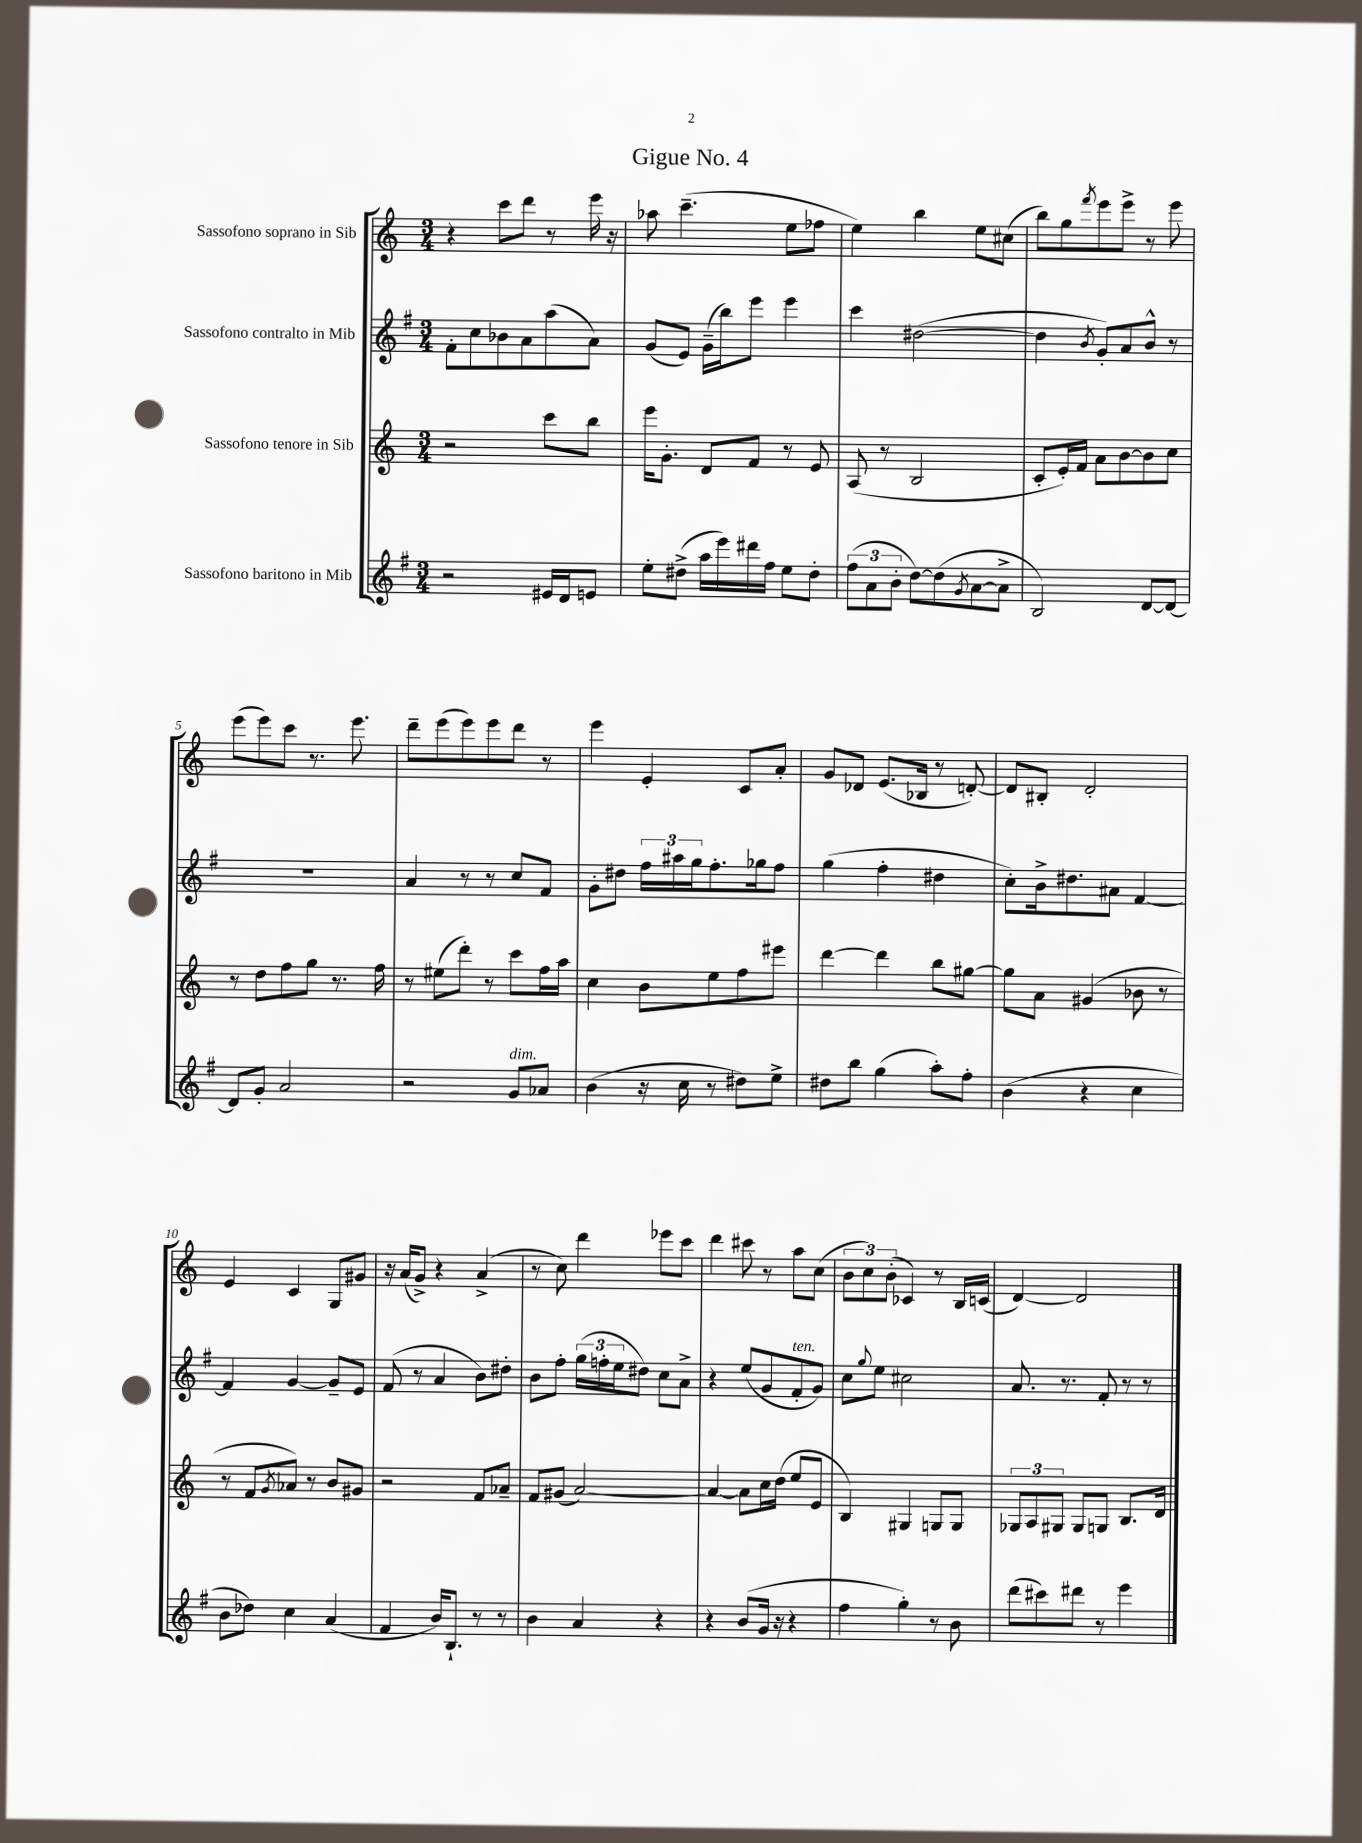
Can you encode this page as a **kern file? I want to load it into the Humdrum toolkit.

**kern	**kern	**kern	**kern
*part4	*part3	*part2	*part1
*staff4	*staff3	*staff2	*staff1
*I"Sassofono baritono in Mib	*I"Sassofono tenore in Sib	*I"Sassofono contralto in Mib	*I"Sassofono soprano in Sib
*clefG2	*clefG2	*clefG2	*clefG2
*k[f#]	*k[]	*k[f#]	*k[]
*M3/4	*M3/4	*M3/4	*M3/4
=1	=1	=1	=1
2r	2r	8f#'\L	4r
.	.	8cc\	.
.	.	8b-X\	8ccc\L
.	.	8a\	8ddd\J
16e#X/LL	8ccc\L	(8aa\	8r
16d/J	.	.	.
8en/J	8bb\J	8a\J)	16eee\
.	.	.	16r
=2	=2	=2	=2
8ee'\L	16eee\KL	(8g/L	8aa-X\
.	8.g'\J	.	.
(8dd#X^\J	.	8e/J)	(4.ccc~\
16aa\LL	8d/L	(16g~\LL	.
16eee\)	.	16bb\J)	.
16ddd#X\	8f/J	8eee\J	.
16ff#\JJ	.	.	.
8ee\L	8r	4eee\	8ee\L
8dd#'\J	8e/	.	8ff-X\J
=3	=3	=3	=3
(12ff#\L	(8A/	4ccc\	4ee\)
12a\	.	.	.
.	8r	.	.
12b'\J	.	.	.
[8dd\L)	2B/	([2dd#X\	4bb\
(8dd\]	.	.	.
8qg/	.	.	.
[8a\	.	.	8ee\L
8a^\J]	.	.	(8cc#X\J
=4	=4	=4	=4
2B/)	8c'/L	4dd#\]	8bb\L)
.	16e'/L)	.	8gg\
.	16f/JJ	.	.
.	.	8qb/	8qfff/
.	8a\L	8g'/L)	8eee\
.	[8b\	8a/	8eee^\J
[8d/L	8b\]	8b^^/J	8r
8d/J_	8cc\J	8r	8eee\
!!LO:LB:g=z
=5	=5	=5	=5
8d/L]	8r	2.r	(8eee\L
8g'/J	8dd\L	.	8eee\)
2a/	8ff\	.	8ccc\J
.	8gg\J	.	8.r
.	8.r	.	.
.	.	.	8.eee\
.	16ff\	.	.
=6	=6	=6	=6
2r	8r	4a/	8ddd~\L
.	(8ee#X\L	.	(8eee\
.	8ddd'\J)	8r	8eee\)
.	8r	8r	8eee\
!LO:TX:a:i:t=dim.	!	!	!
8g/L	8ccc\L	8cc/L	8ddd\J
8a-X/J	16ff\L	8f#/J	8r
.	16aa\JJ	.	.
=7	=7	=7	=7
(4b\	4cc\	8g'\L	4eee\
.	.	8dd#X\J	.
16r	8b\L	24ff#\LL	4e'/
.	.	24aa#X\	.
16cc\	.	.	.
.	.	24gg\J	.
8r	8ee\	8.ff#'\	.
8dd#X\L)	8ff\	.	8c/L
.	.	16gg-X\k	.
8ee^\J	8eee#X\J	8ff#\J	8a'/J
=8	=8	=8	=8
8dd#X\L	[4ddd\	(4gg\	8g/L
8bb\J	.	.	8d-X/J
(4gg\	4ddd\]	4ff#'\	(8.e/L
.	.	.	16B-X/Jk
8aa'\L)	8bb\L	4dd#X\	8r
8ff#'\J	[8gg#X\J	.	[8dn'/)
=9	=9	=9	=9
(4b\	8gg#\L]	8cc'\L)	8d/L]
.	8a\J	16b^\k	8B#X'/J
.	.	8.dd#X\	.
4r	(4g#X/	.	2d'/
.	.	8a#X\J	.
4cc\	8b-X\	[4f#/	.
.	8r	.	.
!!LO:LB:g=z
=10	=10	=10	=10
8b\L	8r	4f#/]	4e/
8dd-X\J)	8f/L	.	.
.	8qg/	.	.
4cc\	8a-X/J)	[4g/	4c/
.	8r	.	.
(4a/	8b/L	8g~/L]	8G/L
.	8g#X/J	8e/J	8g#X/J
=11	=11	=11	=11
4f#/	2r	(8f#/	16r
.	.	.	(16a/KL
.	.	8r	8g^/J)
16b/KL)	.	4a/	4r
8.B`/J	.	.	.
8r	8f/L	8b\L)	(4a^/
8r	8a-X~/J	8dd#X'\J	.
=12	=12	=12	=12
4b\	8f/L	8b\L	8r
.	(8g#X/J	8ff#'\J	8cc\)
4a/	[2a/)	(24gg\LL	4ddd\
.	.	24ffn'\	.
.	.	24ee\J	.
.	.	8dd#X\J)	.
4r	.	8cc\L	8eee-X\L
.	.	8a^\J	8ccc\J
=13	=13	=13	=13
4r	4a/_	4r	4ddd\
(8b/L	8a\L]	(8ee/L	8ccc#X\
16g/Jk	16cc\L	8g/	8r
16r	(16dd\JJ	.	.
!	!	!LO:TX:a:i:t=ten.	!
4r	8ee/L	8f#'/	8aa\L
.	8e/J	8g/J)	(8cc\J
=14	=14	=14	=14
4ff#\	4B/)	8cc\L	12b\L
.	.	.	12cc\)
.	.	8qqgg/	.
.	.	8ee\J	.
.	.	.	(12b'\J
4gg'\)	4G#X/	2cc#X\	4c-X/)
8r	8Gn/L	.	8r
8b\	8G/J	.	16B/LL
.	.	.	(16cn/JJ
=15	=15	=15	=15
(8ddd\L	12G-X/L	8.a/	[4d/)
.	12A/	.	.
8ccc#X\)	.	.	.
.	12G#X/J	.	.
.	.	8.r	.
8ddd#X\J	8G#/L	.	2d/]
8r	8Gn/J	8f#'/	.
4eee\	8.B/L	8r	.
.	.	8r	.
.	16d/Jk	.	.
==	==	==	==
*-	*-	*-	*-
